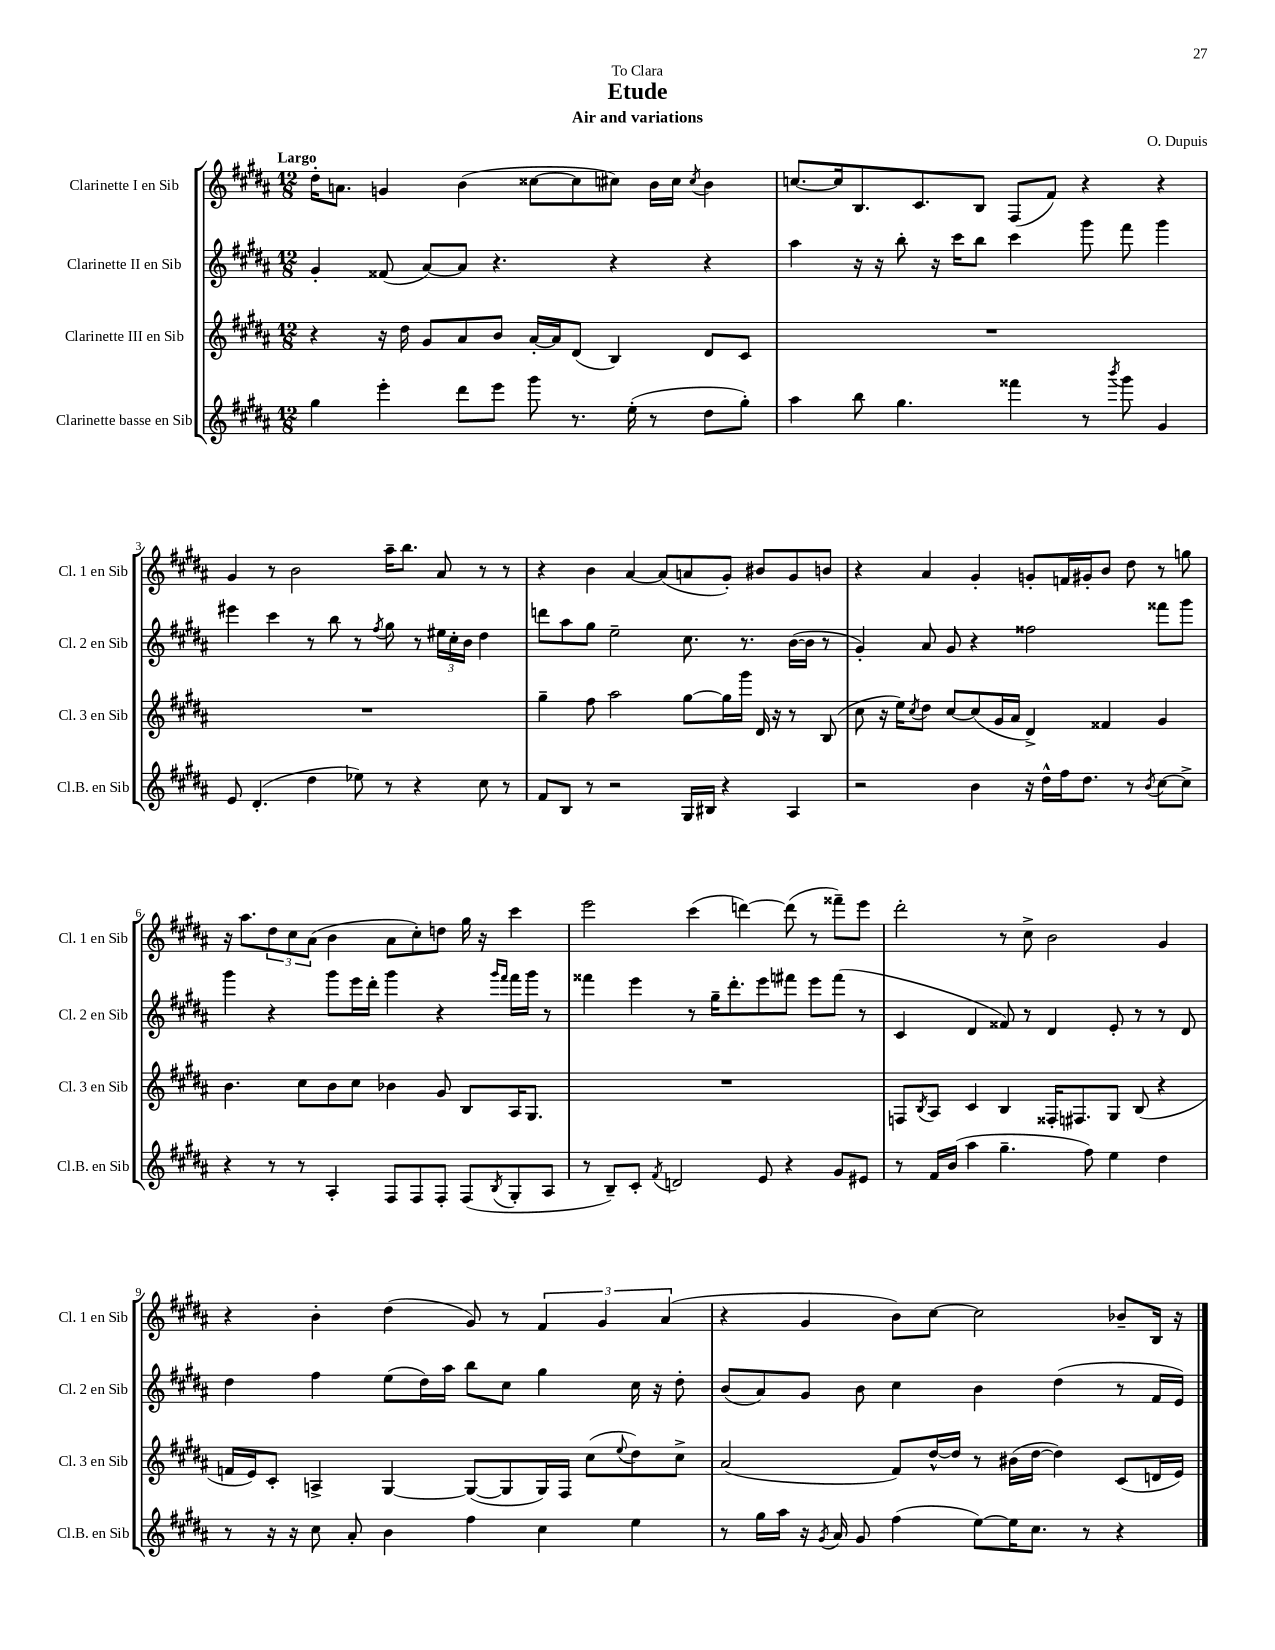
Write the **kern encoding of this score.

**kern	**kern	**kern	**kern
*staff4	*staff3	*staff2	*staff1
*clefG2	*clefG2	*clefG2	*clefG2
*k[f#c#g#d#a#]	*k[f#c#g#d#a#]	*k[f#c#g#d#a#]	*k[f#c#g#d#a#]
*M12/8	*M12/8	*M12/8	*M12/8
4gg#\	4r	4g#'/	16dd#'\LK
.	.	.	8.a\J
4eee'\	16r	(8f##/	4g/
.	16dd#\	.	.
.	8g#/L	[8a#/L)	.
8ddd#\L	8a#/	8a#/]J	(4b\
8eee\J	8b/J	4.r	.
8ggg#\	[16a#'/LL	.	[8cc##\L
.	16a#/]J	.	.
8.r	(8d#/J	.	8cc##\]
.	4B/)	4r	8cc#\J)
(16ee'\	.	.	.
8r	.	.	16b\LL
.	.	.	16cc#\JJ
.	.	.	8qcc#/
8dd#\L	8d#/L	4r	4b\
8gg#'\J)	8c#/J	.	.
=	=	=	=
4aa#\	1.r	4aa#\	[8.cc/L
.	.	.	16cc/]k
8bb\	.	16r	8.B/
.	.	16r	.
4.gg#\	.	8bb'\	.
.	.	.	8.c#/
.	.	16r	.
.	.	16ccc#\LK	.
.	.	8bb\J	8B/J
4fff##\	.	4ccc#\	(8F#/L
.	.	.	8f#/J)
8r	.	8ggg#\	4r
8qbbb/	.	.	.
8ggg#\	.	8fff#\	.
4g#/	.	4ggg#\	4r
=	=	=	=
8e/	1.r	4eee#\	4g#/
(4.d#'/	.	.	.
.	.	4ccc#\	8r
.	.	.	2b\
4dd#\	.	8r	.
.	.	8bb\	.
8ee-\)	.	8r	.
.	.	8qff#/	.
8r	.	8gg#\	16aa#~\LK
.	.	.	8.bb\J
4r	.	8r	.
.	.	24ee#\LL	8a#/
.	.	24cc#'\	.
.	.	24b\JJ	.
8cc#\	.	4dd#\	8r
8r	.	.	8r
=	=	=	=
8f#/L	4gg#~\	8ddd\L	4r
8B/J	.	8aa#\	.
8r	8ff#\	8gg#\J	4b\
2r	2aa#\	2ee~\	.
.	.	.	[4a#/
.	.	.	(8a#/]L
16G#/LL	[8gg#\L	8.cc#\	8a/
16B#/JJ	.	.	.
4r	16gg#\]L	.	8g#'/J)
.	16ggg#\JJ	8.r	.
.	16d#/	.	8b#/L
.	16r	.	.
4A#/	8r	([16b\LL	8g#/
.	.	16b\]JJ	.
.	(8B/	8r	8b/J
=	=	=	=
2r	8cc#\	4g#'/)	4r
.	16r	.	.
.	16ee\LK)	.	.
.	8qcc#/	.	.
.	8dd#\J	8a#/	4a#/
.	[8cc#/L	8g#/	.
4b\	(8cc#/]	4r	4g#'/
.	16g#/L	.	.
.	16a#/JJ	.	.
16r	4d#^/)	2ff##\	8g'/L
16dd#^^\LL	.	.	.
16ff#\J	.	.	16f/L
8.dd#\J	.	.	16g#'/J
.	4f##/	.	8b/J
8r	.	.	8dd#\
8qb/	.	.	.
[8cc#\L	4g#/	8fff##\L	8r
8cc#^\]J	.	8ggg#\J	8gg\
=	=	=	=
4r	4.b\	4ggg#\	16r
.	.	.	8.aa#\L
8r	.	4r	12dd#\
.	.	.	12cc#\
8r	8cc#\L	.	.
.	.	.	(12a#\J
4A#'/	8b\	8ggg#\L	4b\
.	8cc#\J	16eee\L	.
.	.	16ddd#'\JJ	.
8F#/L	4b-\	4ggg#\	8a#\L
8F#/	.	.	8cc#'\)
8F#'/J	8g#/	4r	8dd\J
(8F#/L	8B/L	.	16gg#\
.	.	.	16r
.	.	16qqggg#/LL	.
8qB/	.	16qqfff#/JJ	.
8G#'/	16A#/K	16fff#\LL	4ccc#\
.	8.G#/J	16ggg#\JJ	.
8A#/J	.	8r	.
=	=	=	=
8r	1.r	4fff##\	2eee\
8B~/L)	.	.	.
8c#'/J	.	4eee\	.
8qf#/	.	.	.
2d/	.	.	.
.	.	8r	(4ccc#\
.	.	16gg#~\LK	.
.	.	8.ddd#'\	.
.	.	.	[4ddd\)
8e/	.	8eee\	.
4r	.	8fff#\J	(8ddd\]
.	.	8eee\L	8r
8g#/L	.	(8fff#\J	8fff##~\L)
8e#/J	.	8r	8eee\J
=	=	=	=
8r	8F/L	4c#/	2ddd#'\
.	8qB/	.	.
16f#/LL	8A#/J	.	.
(16b/JJ	.	.	.
4aa#\	4c#/	4d#/	.
4.gg#~\	4B/	8f##/)	8r
.	.	8r	8cc#^\
.	16F##'/LK	4d#/	2b\
.	8.F#/	.	.
8ff#\)	.	.	.
4ee\	8G#/J	8e'/	.
.	(8B/	8r	.
4dd#\	4r	8r	4g#/
.	.	8d#/	.
=	=	=	=
8r	16f/LL	4dd#\	4r
.	16e/J)	.	.
16r	8c#'/J	.	.
16r	.	.	.
8cc#\	4A^/	4ff#\	4b'\
8a#'/	.	.	.
4b\	[4G#/	(8ee\L	(4dd#\
.	.	16dd#\L)	.
.	.	16aa#\JJ	.
4ff#\	(8G#/_L	8bb\L	8g#/)
.	8G#/]	8cc#\J	8r
4cc#\	16G#/L)	4gg#\	6f#/
.	16F#/JJ	.	.
.	(8cc#\L	.	.
.	.	.	6g#/
.	8qqee/	.	.
4ee\	8dd#\)	16cc#\	.
.	.	16r	.
.	.	.	(6a#/
.	8cc#^\J	8dd#'\	.
=	=	=	=
8r	(2a#/	(8b/L	4r
16gg#\LL	.	8a#/)	.
16aa#\JJ	.	.	.
16r	.	8g#/J	4g#/
8qg#/	.	.	.
16a#/	.	.	.
8g#/	.	8b\	.
(4ff#\	8f#/L)	4cc#\	8b\L)
.	[16dd#^^/L	.	[8cc#\J
.	16dd#/]JJ	.	.
[8ee\L)	8r	4b\	2cc#\]
16ee\]K	(16b#\LL	.	.
8.cc#\J	[16dd#\JJ	.	.
.	4dd#\])	(4dd#\	.
8r	.	.	.
4r	(8c#/L	8r	8b-~/L
.	16d/L	16f#/LL	16B/Jk
.	16e/JJ)	16e/JJ)	16r
==	==	==	==
*-	*-	*-	*-
